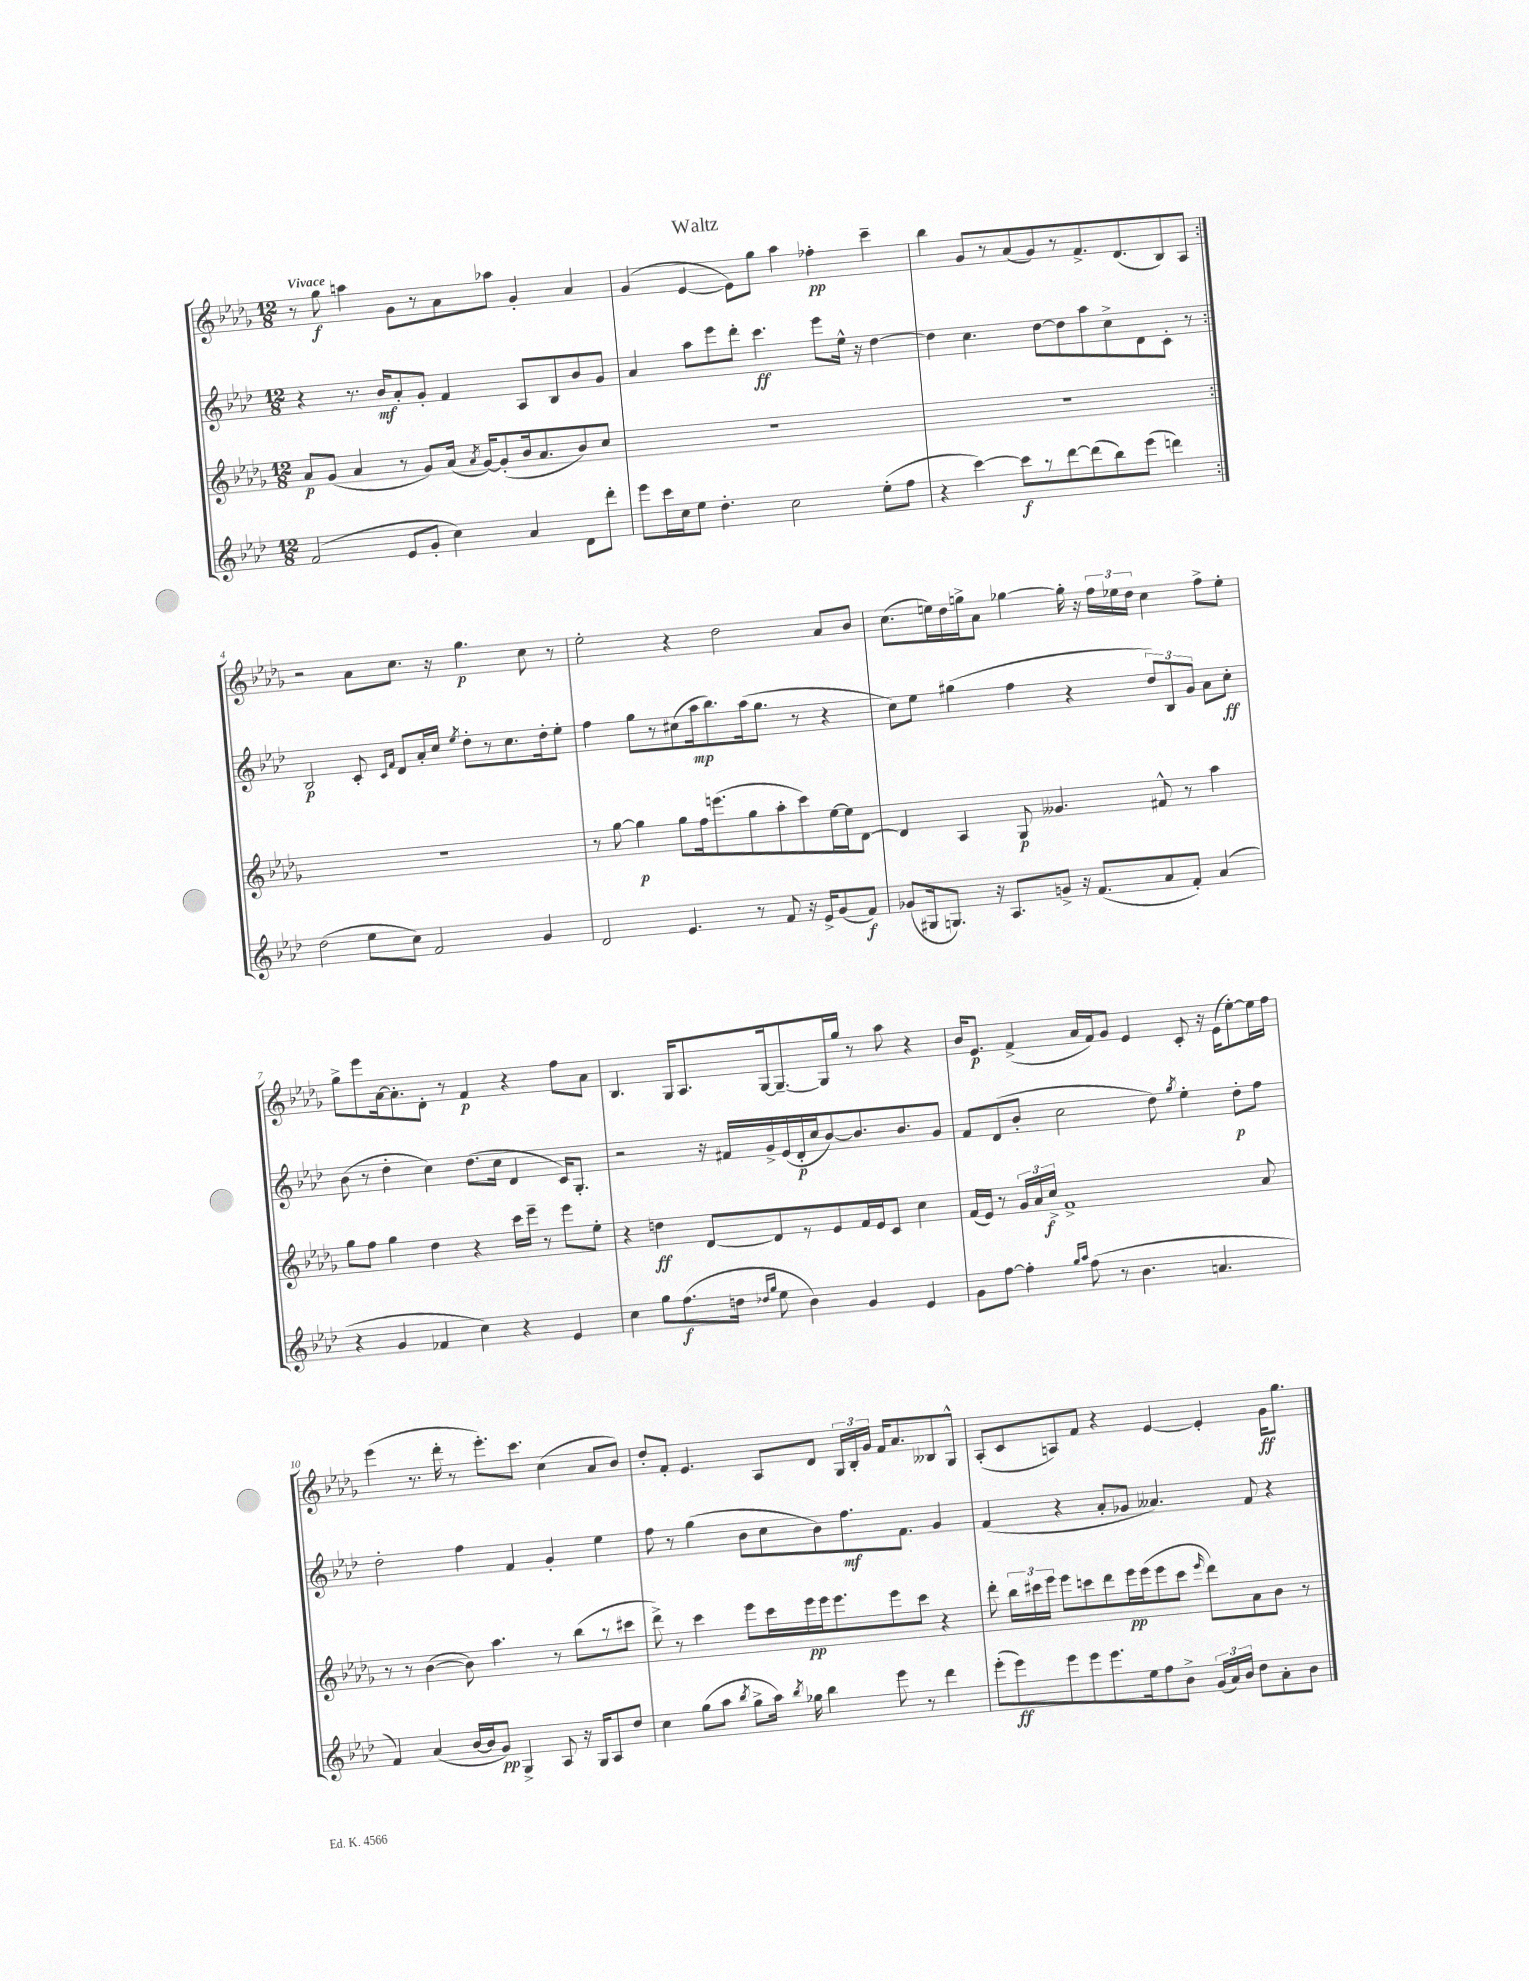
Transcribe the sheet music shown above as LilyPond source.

\header { title = "Waltz" }
<<
\new StaffGroup <<
\new Staff = "s0" {
    \clef treble \key des \major \numericTimeSignature \time 12/8 \tempo "Vivace"
    \autoBeamOff \repeat volta 2 { r8 ges''8\f a''4 ges'8[ r8 aes'8 aes''8] ges'4-. aes'4 |
    ges'4( ees'4~ ees'8[) ges''8] aes''4 fes''4-.\pp c'''4-- |
    bes''4 ges'8[ r8 aes'8( ges'8) r8 f'8.-> des'8.( bes8) aes8] | }
    r2 aes'8[ c''8.] r16 ges''4.\p c''8 r8 |
    ees''2-. r4 des''2 aes'8[ bes'8] |
    c''8.[( e''16) des''16 g''16-> aes'8] ges''4~ ges''16-. r16 \tuplet 3/2 { f''16[ ees''16 des''16] } c''4 f''8[-> ees''8]-. |
    ges''8[-> ees'''8 aes'16~ aes'8.-. des'8]-. r8 f'4\p r4 f''8[ aes'8] |
    bes4. ges16[ aes8. ges16~ ges8.~-- ges16 ges''16] r8 aes''8 r4 |
    bes'16[ ees'8.]\p f'4->( aes'16[ f'16) ges'8] ees'4 c'8-. r16 ees'16[( ees''8~-.) ees''16 f''16] |
    ees'''4( r8. des'''16-. r8 ees'''8.[-.) c'''8.] c''4( aes'8[ bes'8]) |
    des''8[-. f'8]-. ees'4. aes8[ des'8] \tuplet 3/2 { ges16[ bes16-. ges'16] } f'16[ aes'8. beses8 ges8]-^ |
    aes8[-.( c'8 a8) f'8] r4 ees'4~ ees'4-. ges'16[\ff ges''8.] \bar "|." |
}
\new Staff = "s1" {
    \clef treble \key aes \major \numericTimeSignature \time 12/8
    \autoBeamOff \repeat volta 2 { r4 r8. bes'16[\mf aes'8-. g'8]-. f'4 aes8[ bes8 bes'8 g'8] |
    aes'4 aes''8[ ees'''8 des'''8]-. c'''4.\ff ees'''8[ ees''16]-^ r16 des''4~ |
    des''4 c''4. des''8[~ des''8 aes''8 c''8-> des'8 c'8]-. r8 | }
    bes2\p c'8-. \grace { c'16[ f'16] } des'8[ aes'16-. c''16] \acciaccatura { ees''8 } des''8[-. r8 c''8. des''16-. ees''8]-. |
    f''4 g''8[ r8 cis''8( aes''16\mp bes''8.) aes''16( g''8.] r8 r4 |
    c''8[) ees''8] gis''4( f''4 r4 \tuplet 3/2 { des''8[) bes8 g'8] } aes'8[ c''8]-.\ff |
    bes'8( r8 des''4-. c''4) des''8.[( c''16] des'4 c'16[) g8.]-. |
    r2 r16 fis'16[ g'16-> ees'16( des'16-.\p c''16 bes'8~) bes'8. bes'8. g'8] |
    f'8[ des'8( bes'8]-. c''2 des''8) \acciaccatura { g''8 } ees''4-. des''8[-.\p f''8] |
    des''2-. f''4 f'4 g'4-. ees''4 |
    f''8 r8 g''4( bes'8[ c''8 bes'8) f''8.\mf f'8.] g'4 |
    f'4( r4 aes'8[-. ges'8] aeses'4.) f'8 r4 \bar "|." |
}
\new Staff = "s2" {
    \clef treble \key des \major \numericTimeSignature \time 12/8
    \autoBeamOff \repeat volta 2 { aes'8[\p ges'8]( aes'4 r8 ges'8[) aes'16]( \acciaccatura { aes'8 } ges'16[~) ges'8-.( bes'16 aes'8. bes'8) c''8] |
    R1. |
    R1. | }
    R1. |
    r8 ges''8~ ges''4\p ges''8[ f''16 e'''8.( ges''8 aes''8-. c'''8) ees''16~ ees''16 des'8]~ |
    des'4 aes4 ges8\p geses'4. fis'8-^ r8 aes''4 |
    ges''8[ f''8] ges''4 des''4 r4 c'''16[ ees'''16]-- r8 ees'''8[ ees''8]-. |
    r4 d''4\ff des'8[~ des'8 r8 ees'8 f'16 ees'16 c'8] c''4 |
    f'16[( ees'16]) r8 \tuplet 3/2 { ges'16[ aes'16 c''16]->\f } f'1-> aes'8 |
    r8 r8 bes'4~( bes'8) aes''4. r8 bes''8[( r8 cis'''8] |
    des'''8->) r8 c'''4 ees'''8[ c'''16 ees'''16\pp ees'''16 ees'''8. ees'''8 c'''8] r4 |
    des'''8-. \tuplet 3/2 { bes''16[ cis'''16 ees'''16] } ees'''8[ c'''8 des'''8 ees'''16\pp ees'''16( ees'''8 c'''8] \grace { ees'''16 } des'''8[) aes'8 bes'8] r8 \bar "|." |
}
\new Staff = "s3" {
    \clef treble \key aes \major \numericTimeSignature \time 12/8
    \autoBeamOff \repeat volta 2 { f'2( ees'8[ g'8]-. c''4) aes'4 des'8[ des'''8]-. |
    ees'''8[ c'''16 c''16 ees''8] des''4.-. c''2 ees''8[-.( f''8] |
    r4 c'''4~) c'''8[\f r8 des'''8~ des'''8( bes''8) ees'''8]( d'''4) | }
    des''2( ees''8[ c''8]) f'2 g'4 |
    des'2 ees'4. r8 f'8 r16 ees'16[-> g'8( f'8]\f) |
    ges'8[( gis16 g8.]) r16 aes8.[ g'8]-> r16 f'8.[( aes'8 f'8]-.) aes'4( |
    r4 g'4 fes'4 c''4) r4 ees'4 |
    c''4 g''8[ f''8.\f( d''16] \grace { des''16[ g''16] } ees''8 bes'4) g'4 ees'4 |
    g'8[ f''8]~ f''4-. \grace { g''16[ aes''16] } f''8( r8 bes'4. a'4. |
    f'4) aes'4( bes'16[~ bes'16 g'8]\pp) g4-> aes8 r16 g16[ aes8 des''8] |
    c''4 g''8[( aes''8] \acciaccatura { bes''8 } g''8[-> aes''16]) \acciaccatura { bes''8 } ges''16 bes''4 ees'''8 r8 des'''4 |
    ees'''8[-.( ees'''8\ff) ees'''8 ees'''8 ees'''8. ees''16 f''8 bes'8]-> \tuplet 3/2 { g'16[( aes'16) bes'16] } des''8[ aes'8-. bes'8] \bar "|." |
}
>>
>>
